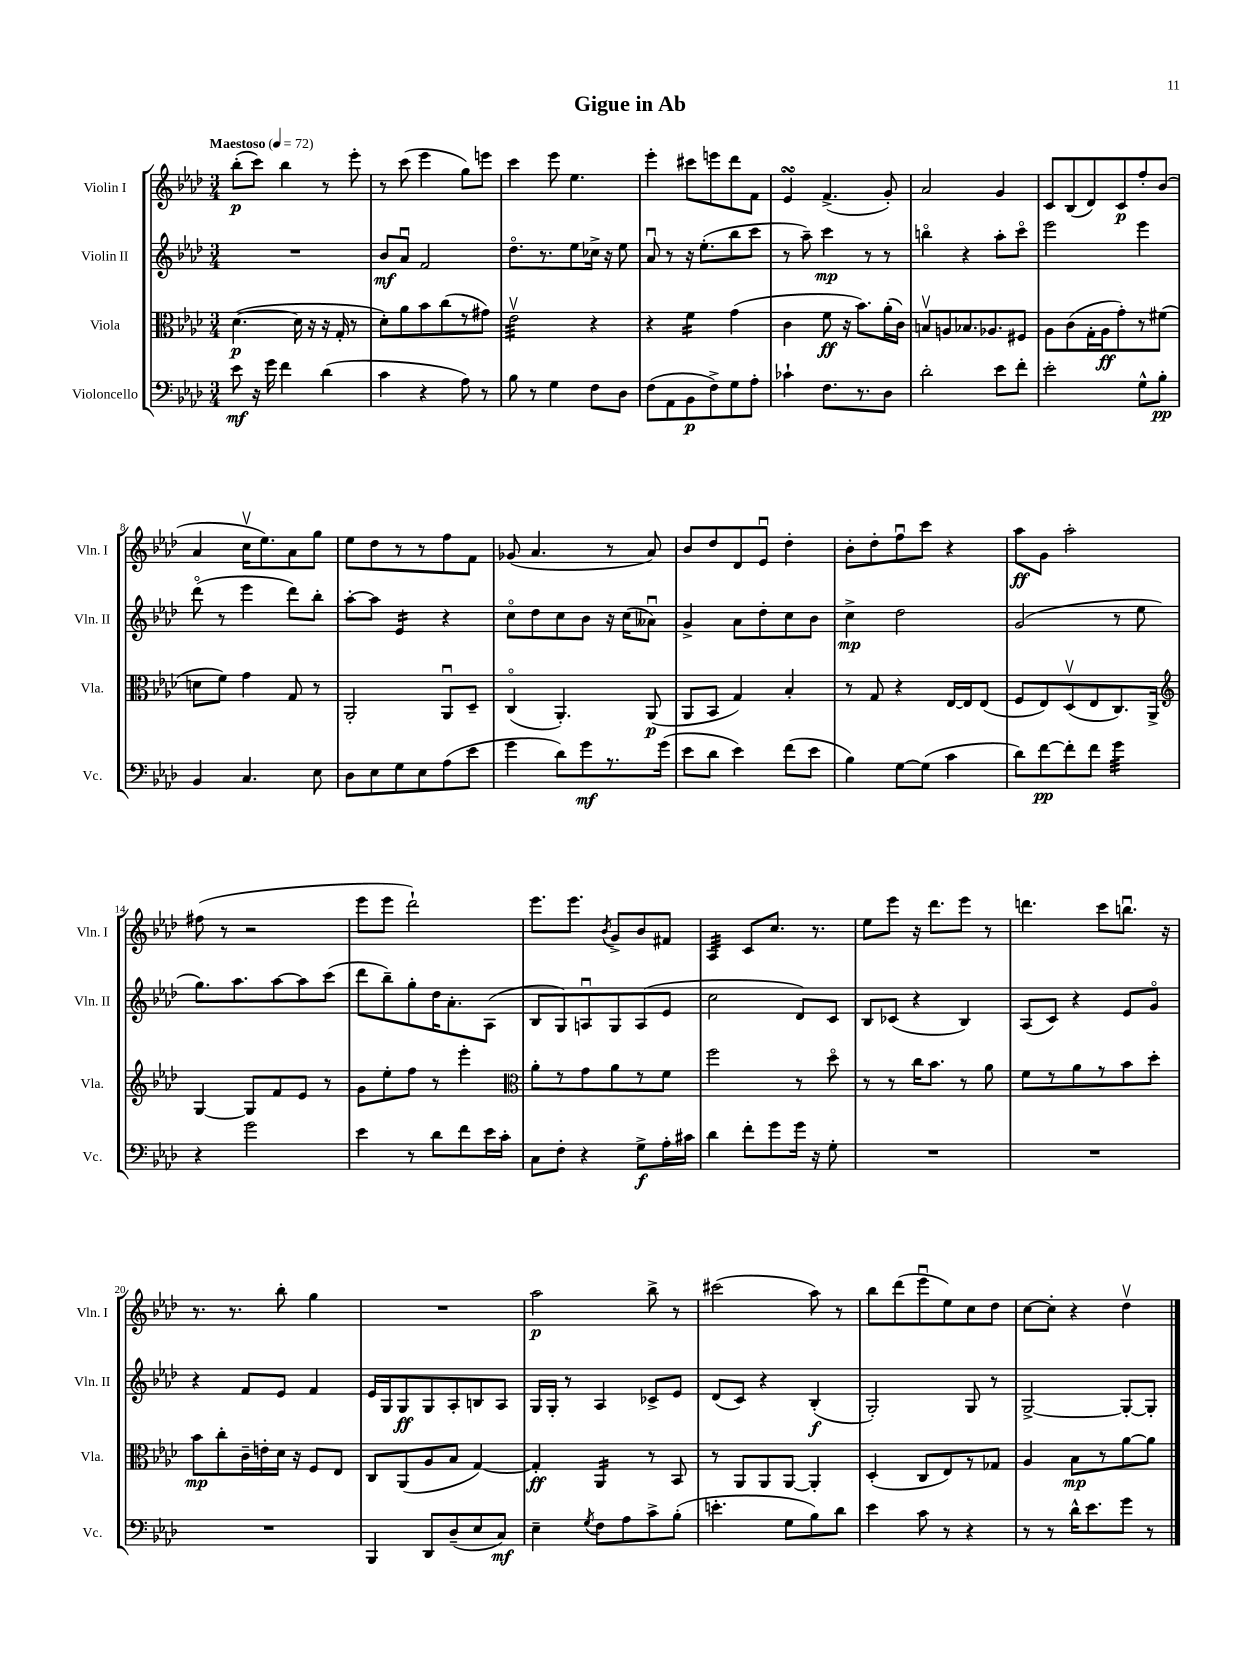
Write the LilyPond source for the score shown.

\header { title = "Gigue in Ab" }
<<
\new StaffGroup <<
\new Staff = "s0" \with { instrumentName = "Violin I" shortInstrumentName = "Vln. I" } {
    \clef treble \key aes \major \numericTimeSignature \time 3/4 \tempo "Maestoso" 4 = 72
    \autoBeamOff bes''8[-.\p( c'''8]) bes''4 r8 ees'''8-. |
    r8 c'''8( ees'''4 g''8[) e'''8] |
    c'''4 ees'''8 ees''4. |
    ees'''4-. cis'''8[ e'''8 des'''8 f'8] |
    ees'4\turn f'4.->( g'8-.) |
    aes'2 g'4 |
    c'8[ bes8( des'8) c'8\p f''8-. bes'8]( |
    aes'4 c''16[\upbow ees''8.) aes'8 g''8] |
    ees''8[ des''8 r8 r8 f''8 f'8] |
    ges'8( aes'4. r8 aes'8) |
    bes'8[ des''8 des'8 ees'8]\downbow des''4-. |
    bes'8[-. des''8-. f''8\downbow c'''8] r4 |
    aes''8[\ff g'8] aes''2-. |
    fis''8( r8 r2 |
    ees'''8[ ees'''8] des'''2-!) |
    ees'''8.[ ees'''8.] \acciaccatura { bes'8 } g'8[-> bes'8 fis'8] |
    aes4:32 c'8[ c''8.] r8. |
    ees''8[ ees'''8] r16 des'''8.[ ees'''8] r8 |
    d'''4. c'''8[ b''8.]\downbow r16 |
    r8. r8. bes''8-. g''4 |
    R2. |
    aes''2\p bes''8-> r8 |
    cis'''2( aes''8) r8 |
    bes''8[ des'''8( ees'''8\downbow ees''8) c''8 des''8] |
    c''8[~ c''8]-. r4 des''4\upbow \bar "|." |
}
\new Staff = "s1" \with { instrumentName = "Violin II" shortInstrumentName = "Vln. II" } {
    \clef treble \key aes \major \numericTimeSignature \time 3/4
    \autoBeamOff R2. |
    bes'8[\mf aes'8]\downbow f'2 |
    des''8.[\flageolet r8. ees''8 ces''16]-> r16 ees''8 |
    aes'8\downbow r8 r16 ees''8.[-.( bes''8 c'''8] |
    r8 aes''8--) c'''4\mp r8 r8 |
    b''4\flageolet r4 aes''8[-. c'''8]\flageolet |
    ees'''2 ees'''4 |
    des'''8\flageolet( r8 ees'''4 des'''8[) bes''8]-. |
    aes''8[~-. aes''8] ees'4:16 r4 |
    c''8[\flageolet des''8 c''8 bes'8] r16 c''16[( aeses'8]\downbow) |
    g'4-> aes'8[ des''8-. c''8 bes'8] |
    c''4->\mp des''2 |
    g'2( r8 ees''8 |
    g''8.[) aes''8. aes''8~ aes''8 c'''8]( |
    des'''8[ bes''8--) g''8-. des''16 aes'8.-. aes8]( |
    bes8[ g8) a8\downbow g8 a8( ees'8] |
    c''2 des'8[) c'8] |
    bes8[ ces'8]( r4 bes4) |
    aes8[( c'8]) r4 ees'8[ g'8]\flageolet |
    r4 f'8[ ees'8] f'4 |
    ees'16[ g16 g8\ff g8 aes8-. b8 aes8] |
    g16[ g16]-. r8 aes4 ces'8[-> ees'8] |
    des'8[( c'8]) r4 bes4-.\f( |
    g2-.) g8 r8 |
    g2~-> g8[~-. g8]-. \bar "|." |
}
\new Staff = "s2" \with { instrumentName = "Viola" shortInstrumentName = "Vla." } {
    \clef alto \key aes \major \numericTimeSignature \time 3/4
    \autoBeamOff des'4.~\p( des'16 r16 r16 g16-. r8 |
    des'8[-.) aes'8 bes'8 c''8( r8 gis'8]) |
    ees'2:32\upbow r4 |
    r4 f'4:16 g'4( |
    c'4 f'8\ff r16 bes'8.[) aes'16-.( c'16]) |
    b8[\upbow a8 bes8. aes8. fis8] |
    aes8[ c'8( g16-. aes16\ff g'8-.) r8 fis'8]( |
    d'8[ f'8]) g'4 g8 r8 |
    aes,2-. aes,8[\downbow des8]-- |
    c4\flageolet( aes,4.-.) aes,8\p( |
    aes,8[ bes,8] g4) bes4-. |
    r8 g8 r4 ees16[~ ees16 ees8]( |
    f8[ ees8) des8\upbow( ees8 c8.) aes,16]-> |
    \clef treble g4~ g8[ f'8 ees'8] r8 |
    g'8[ ees''8-. f''8] r8 ees'''4-. |
    \clef alto aes'8[-. r8 g'8 aes'8 r8 f'8] |
    f''2 r8 des''8\flageolet |
    r8 r8 c''16[ bes'8.] r8 aes'8 |
    f'8[ r8 aes'8 r8 bes'8 des''8]-. |
    bes'8[\mp c''8-. c'16-- e'16-. des'16] r16 f8[ ees8] |
    c8[ aes,8( aes8 bes8] g4~) |
    g4-.\ff aes,4:16 r8 bes,8 |
    r8 aes,8[ aes,8 aes,8]~ aes,4-. |
    des4-.( c8[ ees8) r8 ges8] |
    aes4 bes8[\mp r8 aes'8~ aes'8] \bar "|." |
}
\new Staff = "s3" \with { instrumentName = "Violoncello" shortInstrumentName = "Vc." } {
    \clef bass \key aes \major \numericTimeSignature \time 3/4
    \autoBeamOff ees'8\mf r16 g'16 f'4 des'4( |
    c'4 r4 aes8) r8 |
    bes8 r8 g4 f8[ des8] |
    f8[( aes,8 bes,8\p f8->) g8 aes8]-. |
    ces'4-! f8.[ r8. des8] |
    des'2-. ees'8[ f'8]-. |
    ees'2-. g8[-^ bes8]-.\pp |
    bes,4 c4. ees8 |
    des8[ ees8 g8 ees8 aes8( ees'8] |
    g'4 des'8[) g'8\mf r8. g'16]( |
    ees'8[ des'8] ees'4) f'8[( ees'8] |
    bes4) g8[~ g8]( c'4 |
    des'8[) f'8~\pp f'8-. f'8] g'4:32 |
    r4 g'2 |
    ees'4 r8 des'8[ f'8 ees'16 c'16]-. |
    c8[ f8]-. r4 g8[->\f aes16-. cis'16] |
    des'4 f'8[-. g'8 g'16] r16 g8-. |
    R2. |
    R2. |
    R2. |
    bes,,4 des,8[ des8--( ees8 c8]\mf) |
    ees4-- \acciaccatura { g8 } f8[ aes8 c'8-> bes8]-.( |
    e'4.-. g8[ bes8) des'8] |
    ees'4 c'8 r8 r4 |
    r8 r8 des'16[-^ ees'8. g'8] r8 \bar "|." |
}
>>
>>
